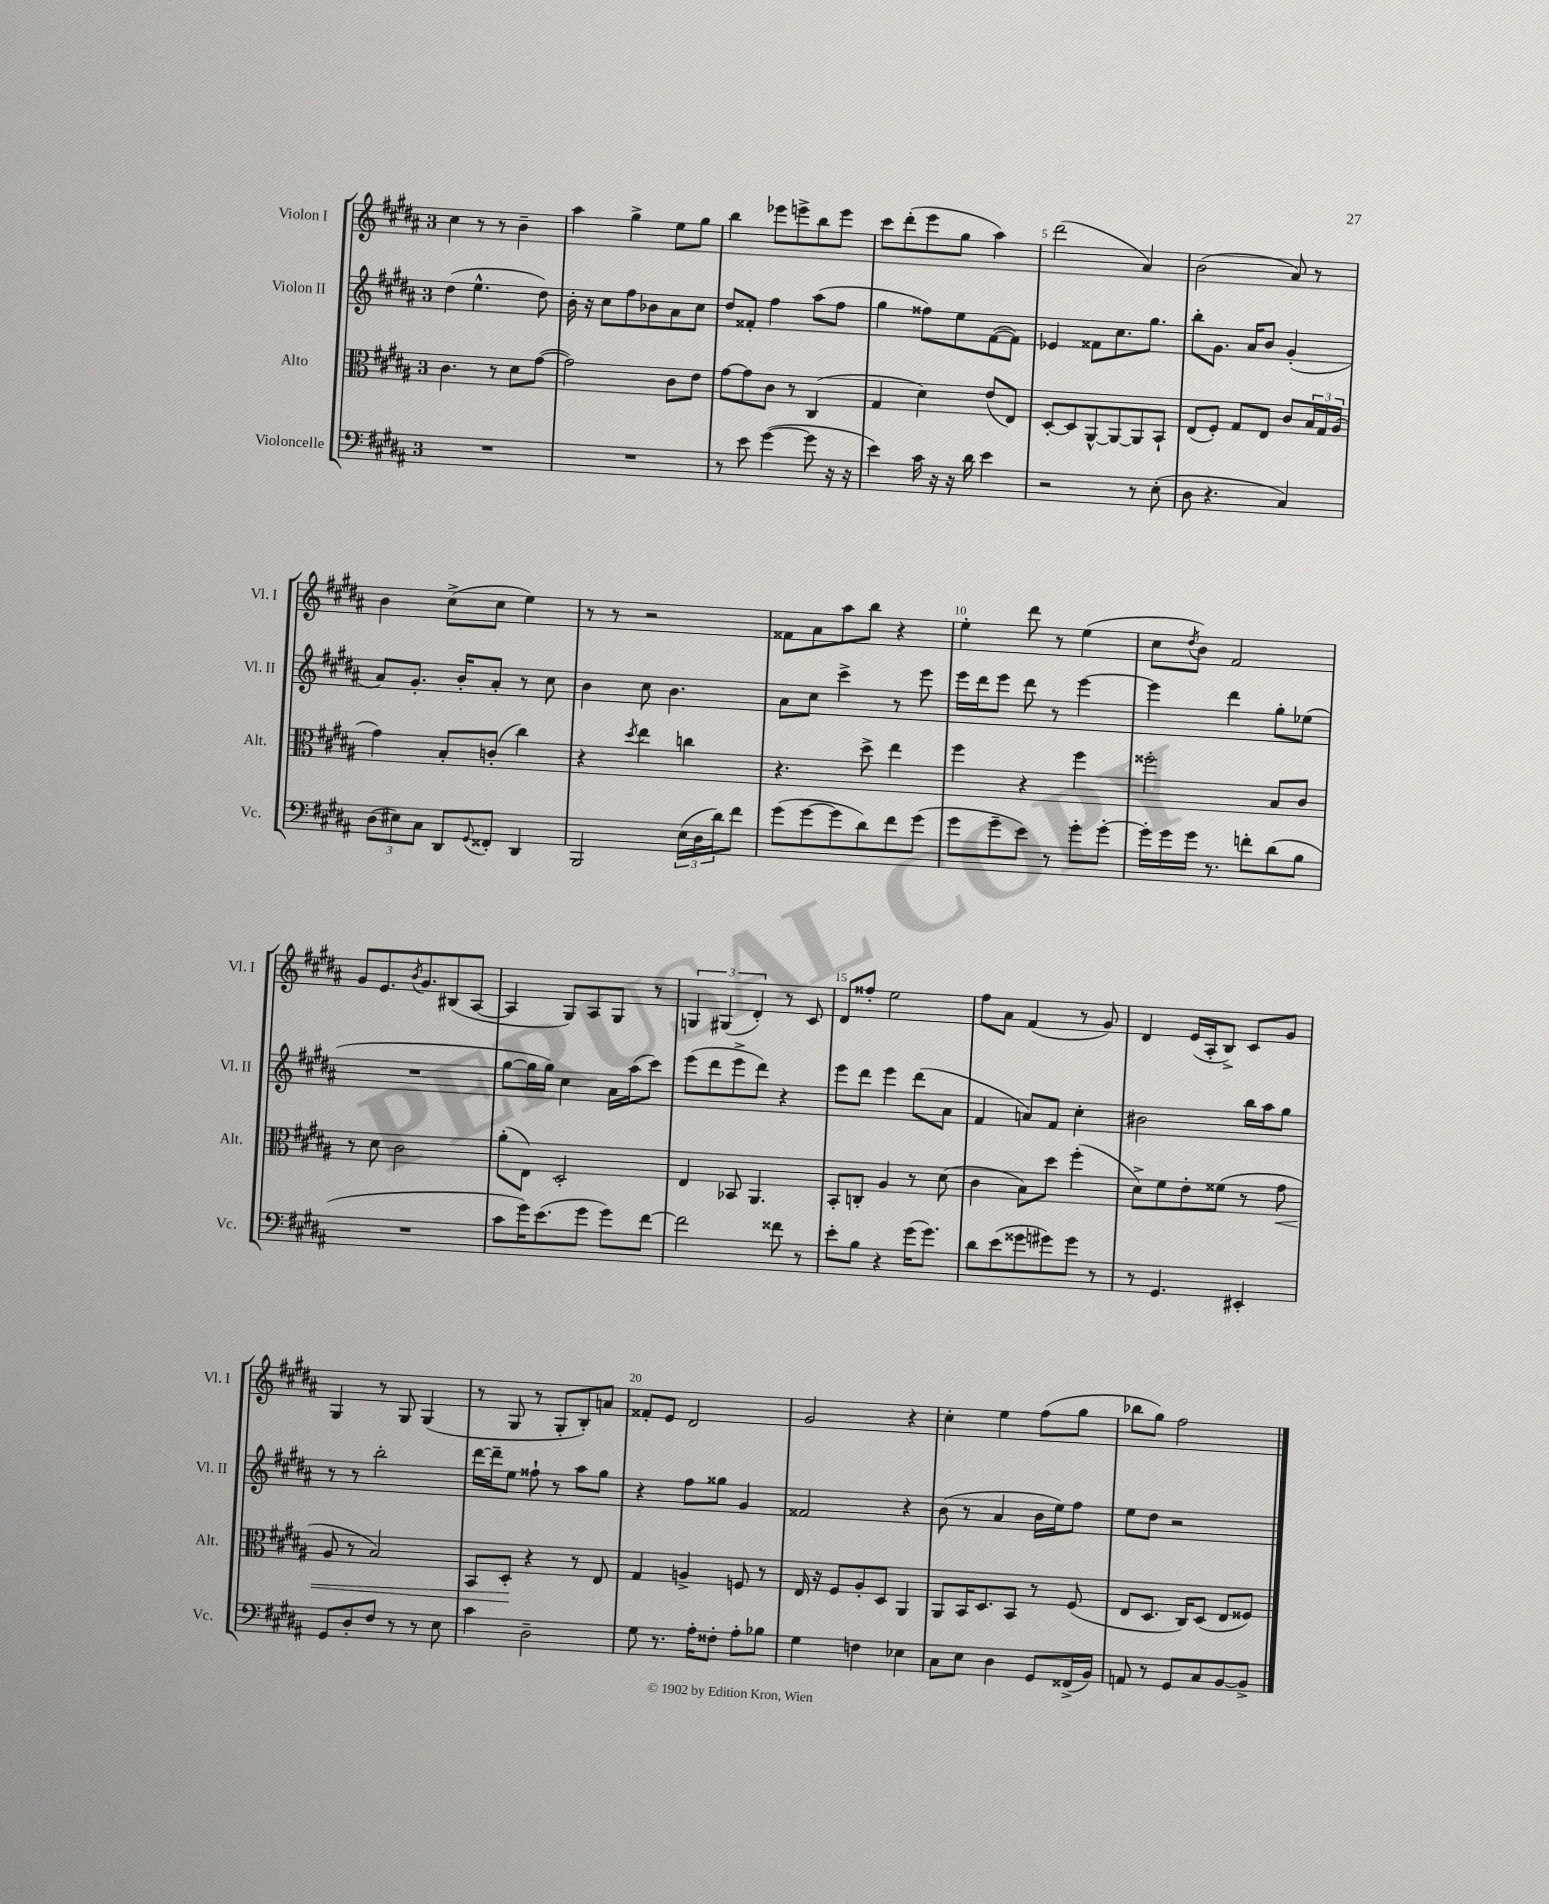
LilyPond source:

<<
\new StaffGroup <<
\new Staff = "s0" \with { instrumentName = "Violon I" shortInstrumentName = "Vl. I" } {
    \clef treble \key b \major \once \override Staff.TimeSignature.style = #'single-digit \time 3/4
    cis''4 r8 r8 b'4-- |
    ais''4 gis''4-> e''8 gis''8 |
    b''4 ees'''8 e'''8-> b''8 e'''8 |
    cis'''8 dis'''8-.( e'''8 gis''8 ais''4) |
    dis'''2( ais'4) |
    b'2( ais'8) r8 |
    b'4 cis''8->( cis''8 e''4) |
    r8 r8 r2 |
    fisis'8 ais'8 ais''8 b''8 r4 |
    e''4-. dis'''8 r8 e''4( |
    cis''8 \acciaccatura { dis''8 } b'8) fis'2 |
    gis'8 e'8. \acciaccatura { b'8 } gis'8. bis8( ais8~ |
    ais4 gis8) ais8 gis8 r8 |
    \tuplet 3/2 { g4 gis4( dis'4-.) } r8 cis'8 |
    dis'8 fisis''8-. e''2 |
    fis''8 ais'8 fis'4( r8 gis'8) |
    dis'4 e'16( ais16-. b8->) cis'8 gis'8 |
    gis4 r8 gis8 gis4( |
    r8 gis8 r8 gis8-. b8-.) a'8 |
    fisis'8-. e'8 dis'2 |
    gis'2 r4 |
    cis''4-. e''4 fis''8( gis''8 |
    bes''8 gis''8) fis''2 \bar "|." |
}
\new Staff = "s1" \with { instrumentName = "Violon II" shortInstrumentName = "Vl. II" } {
    \clef treble \key b \major \once \override Staff.TimeSignature.style = #'single-digit \time 3/4
    dis''4( e''4.-^ dis''8) |
    b'16-. r16 cis''8 fis''8 bes'8 ais'8 cis''8 |
    dis''8 fisis'8-. fis''4 ais''8( fis''8 |
    gis''4 fisis''8) e''8 fis'8~( fis'8) |
    ees'4 fisis'8 cis''8. gis''8. |
    b''8-. gis'8. ais'16 b'8 gis'4-.( |
    ais'8) gis'8.-. b'16-. ais'8-. r8 cis''8 |
    b'4 cis''8 b'4. |
    ais'8 cis''8 cis'''4-> r8 e'''8 |
    e'''16 dis'''16 e'''8 dis'''8 r8 e'''4~ |
    e'''4 dis'''4 gis''8-. ees''8( |
    R2. |
    gis''8~ gis''16 gis''16) cis''4 ais'16 ais''16( cis'''8) |
    e'''8( dis'''8 e'''8-> dis'''8) r4 |
    e'''8 dis'''8 e'''4 dis'''8( ais'8 |
    fis'4 a'8) fis'8 cis''4-. |
    bis'2 b''16 ais''16 gis''8 |
    r8 r8 b''2-. |
    dis'''16~ dis'''16-- e''8 fisis''8-! r8 ais''8 gis''8 |
    r4 fis''8 gisis''8 gis'4 |
    fisis'2 r4 |
    b'8( r8 ais'4 b'16 e''16) fis''8 |
    e''8 dis''8 r2 \bar "|." |
}
\new Staff = "s2" \with { instrumentName = "Alto" shortInstrumentName = "Alt." } {
    \clef alto \key b \major \once \override Staff.TimeSignature.style = #'single-digit \time 3/4
    cis'4. r8 dis'8 gis'8~( |
    gis'2) cis'8 e'8 |
    gis'8~ gis'8 cis'8 r8 cis4( |
    gis4 dis'4) e'8( e8) |
    dis8~-. dis8 ais,8~-^ ais,8~ ais,8 b,8-! |
    e8( fis8-.) gis8 e8 cis'8 \tuplet 3/2 { b16 gis16 ais16( } |
    gis'4) b8-. c'8-.( cis''4) |
    r4 \acciaccatura { dis''8 } e''4 c''4 |
    r4. dis''8-> e''4 |
    fis''4 r4 fis''4 |
    fisis''2-. b8 cis'8 |
    r8 dis'8 cis'2 |
    ais'8-.( e8) dis2-. |
    e4 bes,8 ais,4. |
    b,8-. c8-. ais4 r8 dis'8( |
    cis'4 b8) dis''8 fis''4-.( |
    dis'8->) fis'8 e'8-. fisis'8( r8 gis'8\< |
    ais8 r8 b2) |
    b,8 dis8-.\! r4 r8 e8 |
    gis4 a4-> f8 r8 |
    e16 r16 fis8 ais8-. dis8 ais,4 |
    ais,8 b,16 dis8. b,8 r8 fis8( |
    e8 dis8. cis16) dis8( e8 fisis8) \bar "|." |
}
\new Staff = "s3" \with { instrumentName = "Violoncelle" shortInstrumentName = "Vc." } {
    \clef bass \key b \major \once \override Staff.TimeSignature.style = #'single-digit \time 3/4
    R2. |
    R2. |
    r8 e'8 gis'4~( gis'8 r16 r16 |
    e'4) cis'16 r16 r16 dis'16 e'4 |
    r2 r8 e8-.( |
    dis8 r4. cis4) |
    \tuplet 3/2 { dis8( eis8) cis8 } dis,8 \appoggiatura { gis,8 } fisis,8-. dis,4 |
    b,,2 \tuplet 3/2 { e16( dis16 dis'16) } fis'8 |
    gis'8( gis'8~ gis'8 dis'8) fis'8 gis'8( |
    gis'8 gis'8-- e'8) r8 gis'8-. gis'8~-. |
    gis'16-. gis'16 gis'16 r8. f'8-. dis'8( b8 |
    R2. |
    cis'8 gis'16) e'8.( gis'8 gis'8) fis'8~ |
    fis'2 fisis'8 r8 |
    e'8-. b8 r4 gis'16( gis'8.) |
    dis'8 e'8( gisis'8 gis'8) gis'8 r8 |
    r8 gis,4. eis,4-. |
    gis,8 dis8-. fis8 r8 r8 e8 |
    cis'4 dis2-- |
    gis8 r8. ais16-. fisis8-. ais8-. bes8 |
    gis4 f4 ees4 |
    cis8 e8 dis4 gis,8 fisis,16->( b,16) |
    a,8 r8 gis,8 cis8 b,8~ b,8-> \bar "|." |
}
>>
>>
\layout { \context { \Score \override BarNumber.break-visibility = ##(#f #t #t) barNumberVisibility = #(every-nth-bar-number-visible 5) } }
